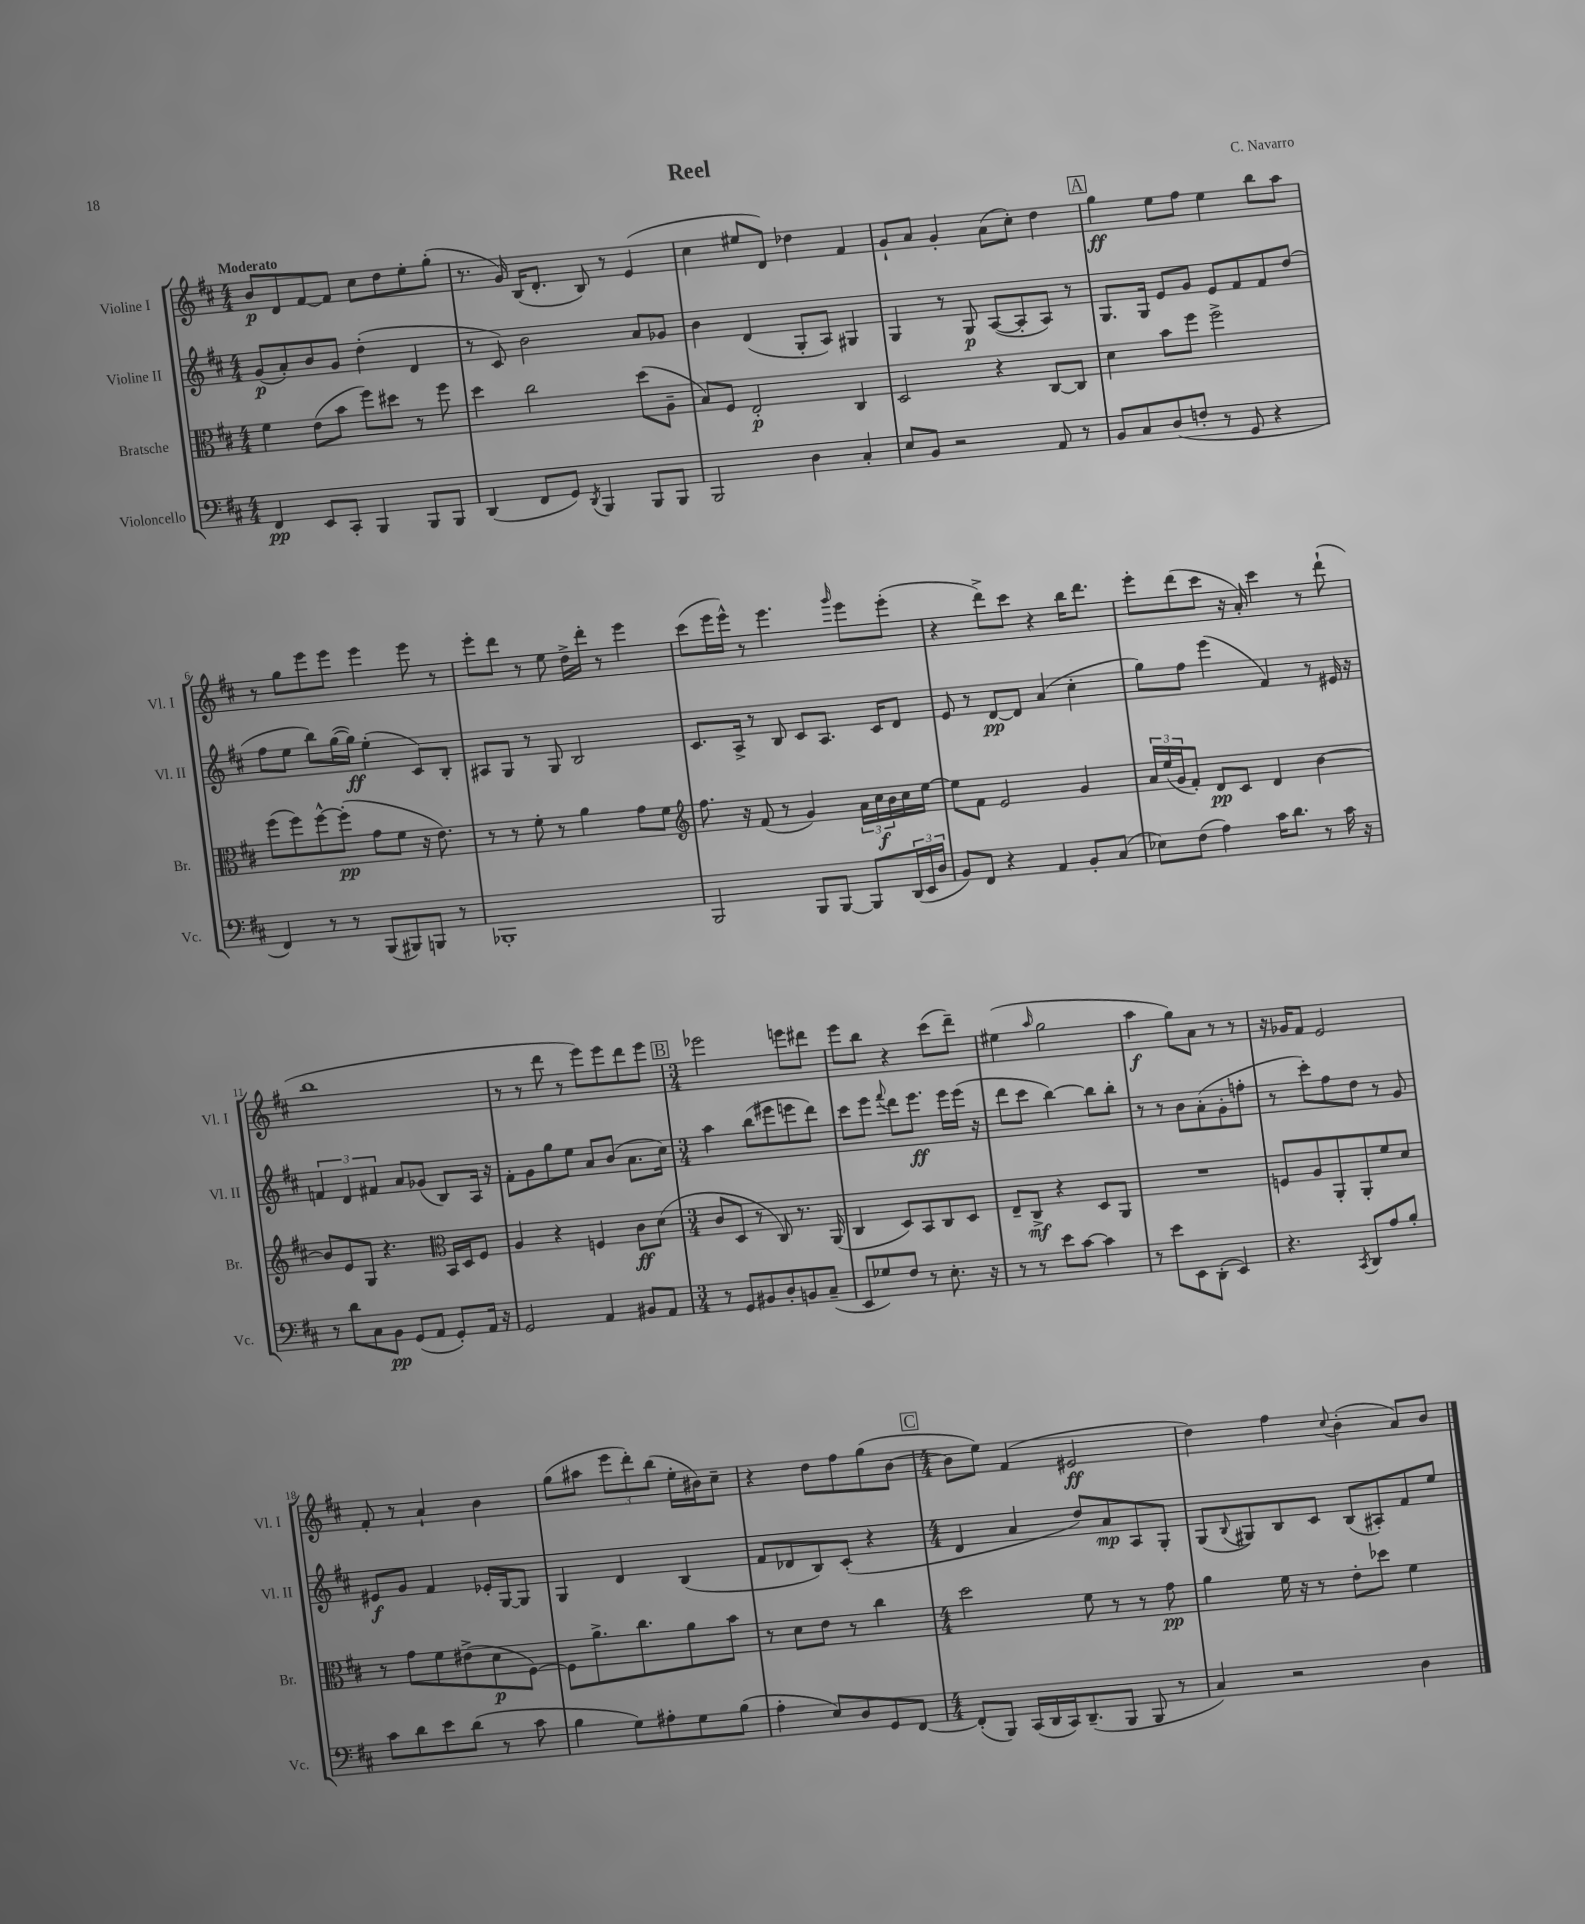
\header { title = "Reel" composer = "C. Navarro" }
<<
\new StaffGroup <<
\new Staff = "s0" \with { instrumentName = "Violine I" shortInstrumentName = "Vl. I" } {
    \clef treble \key d \major \numericTimeSignature \time 4/4 \tempo "Moderato"
    b'8\p d'8 fis'8~ fis'8 cis''8 d''8 e''8-. g''8-.( |
    r8. g'16) b16( d'8.-. b8) r8 e'4( |
    cis''4 eis''8 d'8) des''4 fis'4 |
    g'8-! a'8 g'4-. a'8( cis''8-.) d''4 |
    \mark \markup { \box "A" } g''4\ff e''8 fis''8 e''4 b''8 a''8 |
    r8 g''8 e'''8 e'''8 e'''4 e'''8 r8 |
    e'''8-. d'''8 r8 e''8 d''16-> d'''16-. r8 e'''4 |
    cis'''8( e'''16 e'''16-^) r8 e'''4. \grace { g'''16 } e'''8 e'''8-.( |
    r4 d'''8->) cis'''8 r4 b''16 d'''8. |
    e'''8-. d'''8( cis'''8 r16 a'16-.) cis'''4 r8 d'''8-!( |
    b''1 |
    r8 r8 d'''8 r8 e'''8) e'''8 d'''8 e'''8 |
    \mark \markup { \box "B" } \numericTimeSignature \time 3/4 ees'''2 e'''8 dis'''8 |
    e'''8 b''8 r4 cis'''8( d'''8--) |
    eis''4( \grace { a''16 } g''2 |
    a''4\f g''8) a'8 r8 r8 |
    r16 ges'16 fis'8 e'2 |
    fis'8-. r8 a'4-! b'4 |
    g''8( ais''8 \tuplet 3/2 { e'''8 d'''8-.) b''8( } e''16-. bis'16) cis''8-- |
    r4 d''8 fis''8 g''8( b'8~ |
    \mark \markup { \box "C" } \numericTimeSignature \time 4/4 b'8 e''8) fis'4( eis'2\ff |
    d''4) fis''4 \appoggiatura { cis''8 } b'4-.( a'8) b'8 \bar "|." |
}
\new Staff = "s1" \with { instrumentName = "Violine II" shortInstrumentName = "Vl. II" } {
    \clef treble \key d \major \numericTimeSignature \time 4/4
    g'8\p( a'8-.) b'8 g'8 d''4-.( d'4 |
    r8 cis'8) b'2 a'8 ges'8 |
    b'4 d'4( g8-. a8) gis4 |
    g4 r8 g8\p a8~( a8-. a8) r8 |
    \mark \markup { \box "A" } g8. g16 e'8 g'8 e'8 fis'8 fis'8 d''8( |
    fis''8 e''8 b''8) g''16~( g''16\ff) e''4-.( cis'8) b8-. |
    ais8 g8 r8 g8 b2 |
    cis'8. a16-> r8 b8 cis'8 a8. cis'16 d'8 |
    e'8 r8 d'8~\pp d'8 a'4( cis''4-. |
    g''8) fis''8 e'''4( fis'4) r8 eis'16 r16 |
    \tuplet 3/2 { f'4 d'4 fis'4 } a'8 ges'8( b8) a16 r16 |
    fis'8-. g'8 g''8 e''8 a'8 b'8( a'8. cis''16) |
    \mark \markup { \box "B" } \numericTimeSignature \time 3/4 a''4 b''8( eis'''8 e'''8 d'''8) |
    cis'''8 e'''8 \appoggiatura { fis'''8 } d'''8 e'''8.\ff e'''16 e'''16( r16 |
    d'''8 cis'''8 b''4~) b''8 b''8-. |
    r8 r8 b'8 a'8-.( g'8-. f''8-. |
    r8 cis'''8-.) fis''8 d''8 r8 g'8 |
    eis'8\f g'8 fis'4 ees'16-. g16~ g8 |
    g4 d'4 b4( |
    fis'8 des'8 b8) cis'8-.( r4 |
    \mark \markup { \box "C" } \numericTimeSignature \time 4/4 d'4 a'4 d''8) a'8\mp a8 g8-. |
    g8( \appoggiatura { b8 } gis8) b8 cis'8 b8( ais8-.) fis'8 e''8 \bar "|." |
}
\new Staff = "s2" \with { instrumentName = "Bratsche" shortInstrumentName = "Br." } {
    \clef alto \key d \major \numericTimeSignature \time 4/4
    fis'4 e'8( b'8 fis''8) dis''8 r8 fis''8 |
    d''4 cis''2 d''8( a8-- |
    b8) fis8 e2-.\p cis4 |
    d2 r4 cis8~ cis8 |
    \mark \markup { \box "A" } d'4 b'8 fis''8 fis''2-> |
    fis''8( fis''8) fis''8~-^ fis''8-.\pp( g'8 fis'8 r16 e'8.) |
    r8 r8 fis'8-. r8 a'4 g'8 fis'8 |
    \clef treble fis''8. r16 fis'8( r8 g'4) \tuplet 3/2 { a'16 cis''16\f b'16 } cis''16 e''16~ |
    e''8 fis'8 e'2 g'4 |
    \tuplet 3/2 { a'16 e''16( g'16 } fis'8-.) d'8\pp cis'8 d'4 b'4~ |
    b'8 e'8 g8 r4. \clef alto b,16 d16 fis8 |
    a4 r4 f4 cis'8\ff d'8( |
    \mark \markup { \box "B" } \numericTimeSignature \time 3/4 cis'8 d8 r8 cis8) r8. a,16( |
    cis4 d8) b,8 cis8 d8 |
    e8-- cis8->\mf r4 d8 a,8 |
    R2. |
    f8 a8 a,8-. a,8-. fis'8 d'8 |
    r8 g'8 fis'8 eis'8->( d'8\p fis8~) |
    fis8 a'8.-> cis''8. a'8 b'8 |
    r8 d'8 e'8 r8 cis''4 |
    \mark \markup { \box "C" } \numericTimeSignature \time 4/4 d''2 fis'8 r8 r8 g'8\pp |
    a'4 fis'16 r16 r8 e'8-. des''8 fis'4 \bar "|." |
}
\new Staff = "s3" \with { instrumentName = "Violoncello" shortInstrumentName = "Vc." } {
    \clef bass \key d \major \numericTimeSignature \time 4/4
    fis,4\pp e,8 cis,8-. b,,4 b,,8 b,,8 |
    d,4( fis,8 g,8) \acciaccatura { d,8 } b,,4 b,,8 b,,8 |
    b,,2 d4 cis4-. |
    e8 b,8 r2 a,8 r8 |
    \mark \markup { \box "A" } b,8 cis8 d8( f8-. r8 g,8 r4 |
    fis,4) r8 r8 b,,8( bis,,8) b,,8 r8 |
    bes,,1-. |
    b,,2 b,,8 b,,8~ b,,8 \tuplet 3/2 { d,16( e,16 d16 } |
    b,8) fis,8 r4 a,4 b,8-. cis8( |
    ees8) fis8( a4) cis'16 d'8. r8 cis'16 r16 |
    r8 d'8 cis8 b,8\pp g,8( a,8 g,8-.) a,16 r16 |
    g,2 a,4 bis,8 a,8 |
    \mark \markup { \box "B" } \numericTimeSignature \time 3/4 r8 g,8 bis,8 d8-. b,8 cis8--( |
    e,8 ges8) fis8 r8 e8.-. r16 |
    r8 r8 e'8 cis'8~ cis'4 |
    r8 e'8 e,8 d,8-.( e,4) |
    r4. \acciaccatura { cis,8 } d,8 a8 b8-. |
    cis'8 d'8 e'8 d'8( r8 cis'8 |
    b4 g8) ais8-. g8 b8( |
    a4-. e8) d8 g,8 fis,8~ |
    \mark \markup { \box "C" } \numericTimeSignature \time 4/4 fis,8-.( b,,8) cis,16( d,16 cis,16) d,8.--( b,,8 b,,8 r8 |
    cis4) r2 d4 \bar "|." |
}
>>
>>
